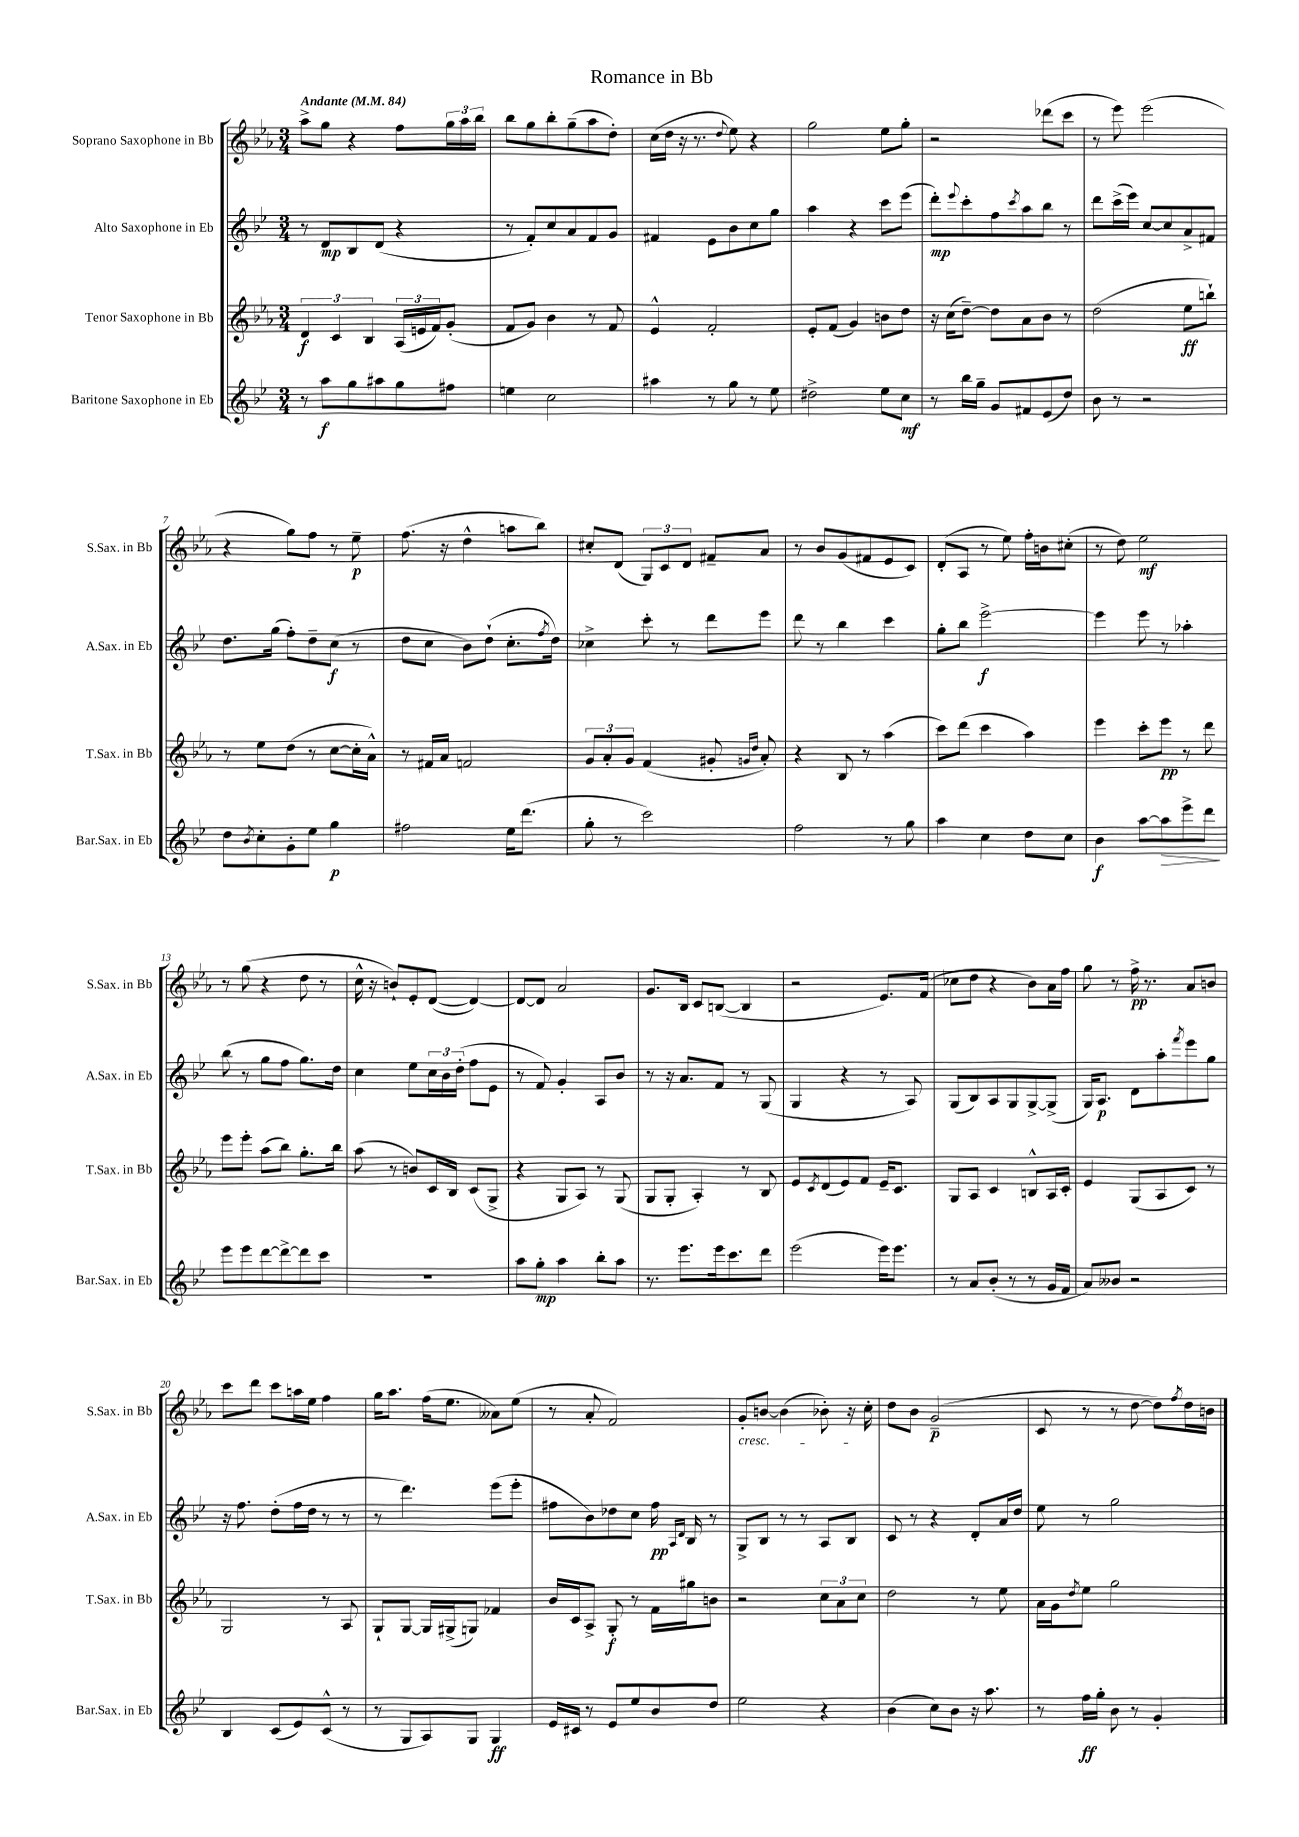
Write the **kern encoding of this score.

**kern	**dynam	**kern	**dynam	**kern	**dynam	**kern	**dynam
*part4	*part4	*part3	*part3	*part2	*part2	*part1	*part1
*staff4	*staff4	*staff3	*staff3	*staff2	*staff2	*staff1	*staff1
*I"Baritone Saxophone in Eb	*	*I"Tenor Saxophone in Bb	*	*I"Alto Saxophone in Eb	*	*I"Soprano Saxophone in Bb	*
*I'Bar.Sax. in Eb	*	*I'T.Sax. in Bb	*	*I'A.Sax. in Eb	*	*I'S.Sax. in Bb	*
*clefG2	*	*clefG2	*	*clefG2	*	*clefG2	*
*k[b-e-]	*	*k[b-e-a-]	*	*k[b-e-]	*	*k[b-e-a-]	*
*M3/4	*	*M3/4	*	*M3/4	*	*M3/4	*
*MM84	*	*MM84	*	*MM84	*	*MM84	*
=1	=1	=1	=1	=1	=1	=1	=1
!	!	!	!	!	!	!LO:TX:a:B:t=Andante	!
8r	.	6d/	f	8r	.	8aa-^\L	.
8aa\L	f	.	.	8d/L	mp	8gg\J	.
.	.	6c/	.	.	.	.	.
8gg\	.	.	.	8B-/	.	4r	.
.	.	6B-/	.	.	.	.	.
8aa#X\	.	.	.	(8d/J	.	.	.
8gg\	.	(24A-/LL	.	4r	.	8ff\L	.
.	.	24en/	.	.	.	.	.
.	.	24f/J)	.	.	.	.	.
8ff#X\J	.	(8g'/J	.	.	.	24gg\L	.
.	.	.	.	.	.	24aa-\	.
.	.	.	.	.	.	24bb-\JJ	.
=2	=2	=2	=2	=2	=2	=2	=2
4een\	.	8f/L	.	8r	.	8bb-\L	.
.	.	8g/J)	.	8f'/L)	.	8gg\	.
2cc\	.	4b-\	.	8cc/	.	8bb-'\	.
.	.	.	.	8a/	.	(8gg~\	.
.	.	8r	.	8f/	.	8aa-\	.
.	.	8f/	.	8g/J	.	8dd'\J)	.
=3	=3	=3	=3	=3	=3	=3	=3
4aa#X\	.	4e-^^/	.	4f#X/	.	(16cc\LL	.
.	.	.	.	.	.	16dd\JJ	.
.	.	.	.	.	.	16r	.
.	.	.	.	.	.	8.r	.
8r	.	2f'/	.	8e-\L	.	.	.
.	.	.	.	.	.	8qqdd/	.
8gg\	.	.	.	8b-\	.	8ee-\)	.
8r	.	.	.	8cc\	.	4r	.
8ee-\	.	.	.	8gg\J	.	.	.
=4	=4	=4	=4	=4	=4	=4	=4
2dd#X^\	.	8e-'/L	.	4aa\	.	2gg\	.
.	.	(8f/J	.	.	.	.	.
.	.	4g/)	.	4r	.	.	.
8ee-\L	.	8bn\L	.	8ccc\L	.	8ee-\L	.
8cc\J	mf	8dd\J	.	(8eee-\J	.	8gg'\J	.
=5	=5	=5	=5	=5	=5	=5	=5
8r	.	16r	.	8ddd'\L)	mp	2r	.
.	.	(16cc\KL	.	.	.	.	.
.	.	.	.	8qqeee-/	.	.	.
16bb-\LL	.	[8dd~\J)	.	8ccc'\	.	.	.
16gg~\JJ	.	.	.	.	.	.	.
8g/L	.	8dd\L]	.	8ff\	.	.	.
.	.	.	.	8qccc/	.	.	.
8f#X/	.	8a-\	.	8aa\	.	.	.
(8e-/	.	8b-\J	.	8bb-\J	.	(8ddd-X\L	.
8dd/J)	.	8r	.	8r	.	8ccc\J	.
=6	=6	=6	=6	=6	=6	=6	=6
8b-\	.	(2dd\	.	8ddd\L	.	8r	.
8r	.	.	.	(16ccc^\L	.	8eee-\)	.
.	.	.	.	16eee-\JJ)	.	.	.
2r	.	.	.	[8cc/L	.	(2eee-\	.
.	.	.	.	8cc/]	.	.	.
.	.	8ee-\L	ff	8a^/	.	.	.
.	.	8bbn`\J)	.	8f#X/J	.	.	.
!!LO:LB:g=z
=7	=7	=7	=7	=7	=7	=7	=7
8dd\L	.	8r	.	8.dd\L	.	4r	.
8qb-/	.	.	.	.	.	.	.
8cc'\	.	8ee-\L	.	.	.	.	.
.	.	.	.	(16gg\Jk	.	.	.
8g'\	.	(8dd\J	.	8ff'\L)	.	8gg\L)	.
8ee-\J	.	8r	.	8dd~\	.	8ff\J	.
4gg\	p	[8cc\L	.	(8cc\J	f	8r	.
.	.	16cc'\L]	.	8r	.	8ee-~\	p
.	.	16a-^^\JJ)	.	.	.	.	.
=8	=8	=8	=8	=8	=8	=8	=8
2ff#X\	.	8r	.	8dd\L	.	(8.ff\	.
.	.	16f#X/LL	.	8cc\J	.	.	.
.	.	16a-/JJ	.	.	.	16r	.
.	.	2fn/	.	8b-\L)	.	4dd^^\	.
.	.	.	.	(8dd`\J	.	.	.
16ee-\KL	.	.	.	8.cc'\L	.	8aan\L	.
(8.ddd\J	.	.	.	.	.	.	.
.	.	.	.	.	.	8bb-\J)	.
.	.	.	.	8qff/	.	.	.
.	.	.	.	16dd\Jk)	.	.	.
=9	=9	=9	=9	=9	=9	=9	=9
8gg'\	.	12g/L	.	4cc-X^\	.	8cc#X'/L	.
.	.	12a-'/	.	.	.	.	.
8r	.	.	.	.	.	(8d/J	.
.	.	12g/J	.	.	.	.	.
2ccc\)	.	(4f/	.	8ccc'\	.	12G/L)	.
.	.	.	.	.	.	12c/	.
.	.	.	.	8r	.	.	.
.	.	.	.	.	.	12d/J	.
.	.	8g#X'/	.	8ddd\L	.	8f#X~/L	.
.	.	16qqgn/LL	.	.	.	.	.
.	.	16qqdd/JJ	.	.	.	.	.
.	.	8a-'/)	.	8eee-\J	.	8a-/J	.
=10	=10	=10	=10	=10	=10	=10	=10
2ff\	.	4r	.	8ddd\	.	8r	.
.	.	.	.	8r	.	8b-/L	.
.	.	8B-/	.	4bb-\	.	(8g/	.
.	.	8r	.	.	.	8f#X/	.
8r	.	(4aa-\	.	4ccc\	.	8e-/	.
8gg\	.	.	.	.	.	8c/J)	.
=11	=11	=11	=11	=11	=11	=11	=11
4aa\	.	8ccc\L)	.	8gg'\L	.	(8d'/L	.
.	.	(8ddd\J	.	8bb-\J	.	8A-/J	.
4cc\	.	4ccc\	.	[2eee-^\	f	8r	.
.	.	.	.	.	.	8ee-\)	.
8dd\L	.	4aa-\)	.	.	.	16ff'\LL	.
.	.	.	.	.	.	16bn\J	.
8cc\J	.	.	.	.	.	(8cc#X'\J	.
=12	=12	=12	=12	=12	=12	=12	=12
4b-\	f	4eee-\	.	4eee-\]	.	8r	.
.	.	.	.	.	.	8dd\)	.
[8aa\L	.	8ccc'\L	.	8eee-\	.	2ee-\	mf
!	!LO:HP:b	!	!	!	!	!	!
8aa\]	>	8eee-\J	pp	8r	.	.	.
8eee-^\	.	8r	.	4aa-X'\	.	.	.
8ddd\J	.	8ddd\	.	.	.	.	.
.	]	.	.	.	.	.	.
!!LO:LB:g=z
=13	=13	=13	=13	=13	=13	=13	=13
8eee-\L	.	8eee-\L	.	(8bb-\	.	8r	.
8eee-\	.	8eee-'\J	.	8r	.	(8gg\	.
[8ddd\	.	(8aa-\L	.	8gg\L	.	4r	.
8ddd^\_	.	8bb-\J)	.	8ff\J	.	.	.
8ddd\]	.	8.gg'\L	.	8.gg\L)	.	8dd\	.
8ccc\J	.	.	.	.	.	8r	.
.	.	16bb-\Jk	.	16dd\Jk	.	.	.
=14	=14	=14	=14	=14	=14	=14	=14
2.r	.	(8aa-\	.	4cc\	.	16cc^^\	.
.	.	.	.	.	.	16r	.
.	.	8r	.	.	.	8bn`/L)	.
.	.	8bn/L)	.	8ee-\L	.	8e-'/	.
.	.	16c/L	.	24cc\L	.	([8d/J	.
.	.	.	.	24b-\	.	.	.
.	.	16B-/JJ	.	.	.	.	.
.	.	.	.	(24dd'\JJ	.	.	.
.	.	(8c/L	.	8ff\L	.	4d/_)	.
.	.	8G^/J	.	8e-\J	.	.	.
=15	=15	=15	=15	=15	=15	=15	=15
8aa\L	.	4r	.	8r	.	8d/L_	.
8gg'\J	mp	.	.	8f/)	.	8d/J]	.
4aa\	.	8G/L	.	4g'/	.	2a-/	.
.	.	8A-/J)	.	.	.	.	.
8bb-'\L	.	8r	.	8A/L	.	.	.
8aa\J	.	(8G/	.	8b-/J	.	.	.
=16	=16	=16	=16	=16	=16	=16	=16
8.r	.	8G/L	.	8r	.	8.g/L	.
.	.	8G'/J	.	16r	.	.	.
8.eee-\L	.	.	.	8.a/L	.	16B-/Jk	.
.	.	4A-'/)	.	.	.	8c/L	.
16eee-\k	.	.	.	8f/J	.	([8Bn/J	.
8.ccc\	.	.	.	.	.	.	.
.	.	8r	.	8r	.	4B/]	.
8ddd\J	.	8B-/	.	(8G/	.	.	.
=17	=17	=17	=17	=17	=17	=17	=17
(2eee-\	.	8e-/L	.	4G/	.	2r	.
.	.	8qc/	.	.	.	.	.
.	.	(8d/	.	.	.	.	.
.	.	8e-/)	.	4r	.	.	.
.	.	8f/J	.	.	.	.	.
16eee-\KL)	.	16e-~/KL	.	8r	.	8.e-/L)	.
8.eee-\J	.	8.c/J	.	.	.	.	.
.	.	.	.	8A/)	.	.	.
.	.	.	.	.	.	(16f/Jk	.
=18	=18	=18	=18	=18	=18	=18	=18
8r	.	8G/L	.	(8G/L	.	8cc-X\L	.
8a/L	.	8A-/J	.	8B-/)	.	8dd\J	.
(8b-'/J	.	4c/	.	8A/	.	4r	.
8r	.	.	.	8G/	.	.	.
8r	.	8Bn^^/L	.	[8G^/	.	8b-\L)	.
16g/LL	.	16A-/L	.	(8G^/J]	.	16a-\L	.
16f/JJ	.	16c'/JJ	.	.	.	16ff\JJ	.
=19	=19	=19	=19	=19	=19	=19	=19
8a/L)	.	4e-/	.	16G/KL)	.	8gg\	.
.	.	.	.	8.A/J	p	.	.
8b--X/J	.	.	.	.	.	8r	.
2r	.	(8G/L	.	8d\L	.	16ff^\	pp
.	.	.	.	.	.	8.r	.
.	.	8A-/	.	8aa'\	.	.	.
.	.	.	.	8qfff/	.	.	.
.	.	8c/J)	.	8eee-\	.	8a-/L	.
.	.	8r	.	8gg\J	.	8bn/J	.
!!LO:LB:g=z
=20	=20	=20	=20	=20	=20	=20	=20
4B-/	.	2G/	.	16r	.	8ccc\L	.
.	.	.	.	8.ff\	.	.	.
.	.	.	.	.	.	8ddd\J	.
(8c/L	.	.	.	(8dd'\L	.	8ccc\L	.
8e-/)	.	.	.	16ff\L	.	16aan\L	.
.	.	.	.	16dd\JJ	.	16ee-\JJ	.
(8c^^/J	.	8r	.	8r	.	4ff\	.
8r	.	8A-/	.	8r	.	.	.
=21	=21	=21	=21	=21	=21	=21	=21
8r	.	8G`/L	.	8r	.	16gg\KL	.
.	.	.	.	.	.	8.aa-\J	.
8G/L	.	[8G/J	.	4.ddd\)	.	.	.
8A/)	.	16G/LL]	.	.	.	(16ff\KL	.
.	.	(16G#X^/J	.	.	.	8.ee-\J	.
8G/J	.	8Gn/J)	.	.	.	.	.
4G/	ff	4f-X/	.	(8eee-\L	.	8a--X\L)	.
.	.	.	.	8eee-'\J	.	(8ee-\J	.
=22	=22	=22	=22	=22	=22	=22	=22
16e-/LL	.	16b-/LL	.	8ff#X\L	.	8r	.
16c#X/JJ	.	16c/J	.	.	.	.	.
8r	.	8A-^/J	.	8b-\)	.	8a-'/	.
8e-/L	.	8G'/	f	8dd-X\	.	2f/)	.
8ee-/	.	8r	.	8cc\J	.	.	.
8b-/	.	16f\LL	.	16ff#\	pp	.	.
.	.	.	.	16qqA/LL	.	.	.
.	.	.	.	16qqd/JJ	.	.	.
.	.	16gg#X\J	.	16B-/	.	.	.
8dd/J	.	8bn\J	.	8r	.	.	.
=23	=23	=23	=23	=23	=23	=23	=23
!	!	!	!	!	!	!LO:TX:b:i:t=cresc.	!
2ee-\	.	2r	.	8G^/L	.	8g'/L	.
.	.	.	.	8B-/J	.	[8bn/J	.
.	.	.	.	8r	.	(4b\]	.
.	.	.	.	8r	.	.	.
4r	.	12cc\L	.	8A/L	.	8b-X'\)	.
.	.	12a-\	.	.	.	.	.
.	.	.	.	8B-/J	.	16r	.
.	.	12cc\J	.	.	.	.	.
.	.	.	.	.	.	16cc'\	.
=24	=24	=24	=24	=24	=24	=24	=24
(4b-\	.	2dd\	.	8c/	.	8dd\L	.
.	.	.	.	8r	.	8b-\J	.
8cc\L)	.	.	.	4r	.	(2g~/	p
8b-\J	.	.	.	.	.	.	.
16r	.	8r	.	8d'/L	.	.	.
8.aa\	.	.	.	.	.	.	.
.	.	8ee-\	.	16a/L	.	.	.
.	.	.	.	16dd/JJ	.	.	.
=25	=25	=25	=25	=25	=25	=25	=25
8r	.	16a-\LL	.	8ee-\	.	8c/	.
.	.	16g\J	.	.	.	.	.
.	.	8qdd/	.	.	.	.	.
16ff\LL	ff	8ee-\J	.	8r	.	8r	.
16gg'\JJ	.	.	.	.	.	.	.
8b-\	.	2gg\	.	2gg\	.	8r	.
8r	.	.	.	.	.	[8dd\	.
4g'/	.	.	.	.	.	8dd\L])	.
.	.	.	.	.	.	8qff/	.
.	.	.	.	.	.	16dd\L	.
.	.	.	.	.	.	16bn\JJ	.
==	==	==	==	==	==	==	==
*-	*-	*-	*-	*-	*-	*-	*-
